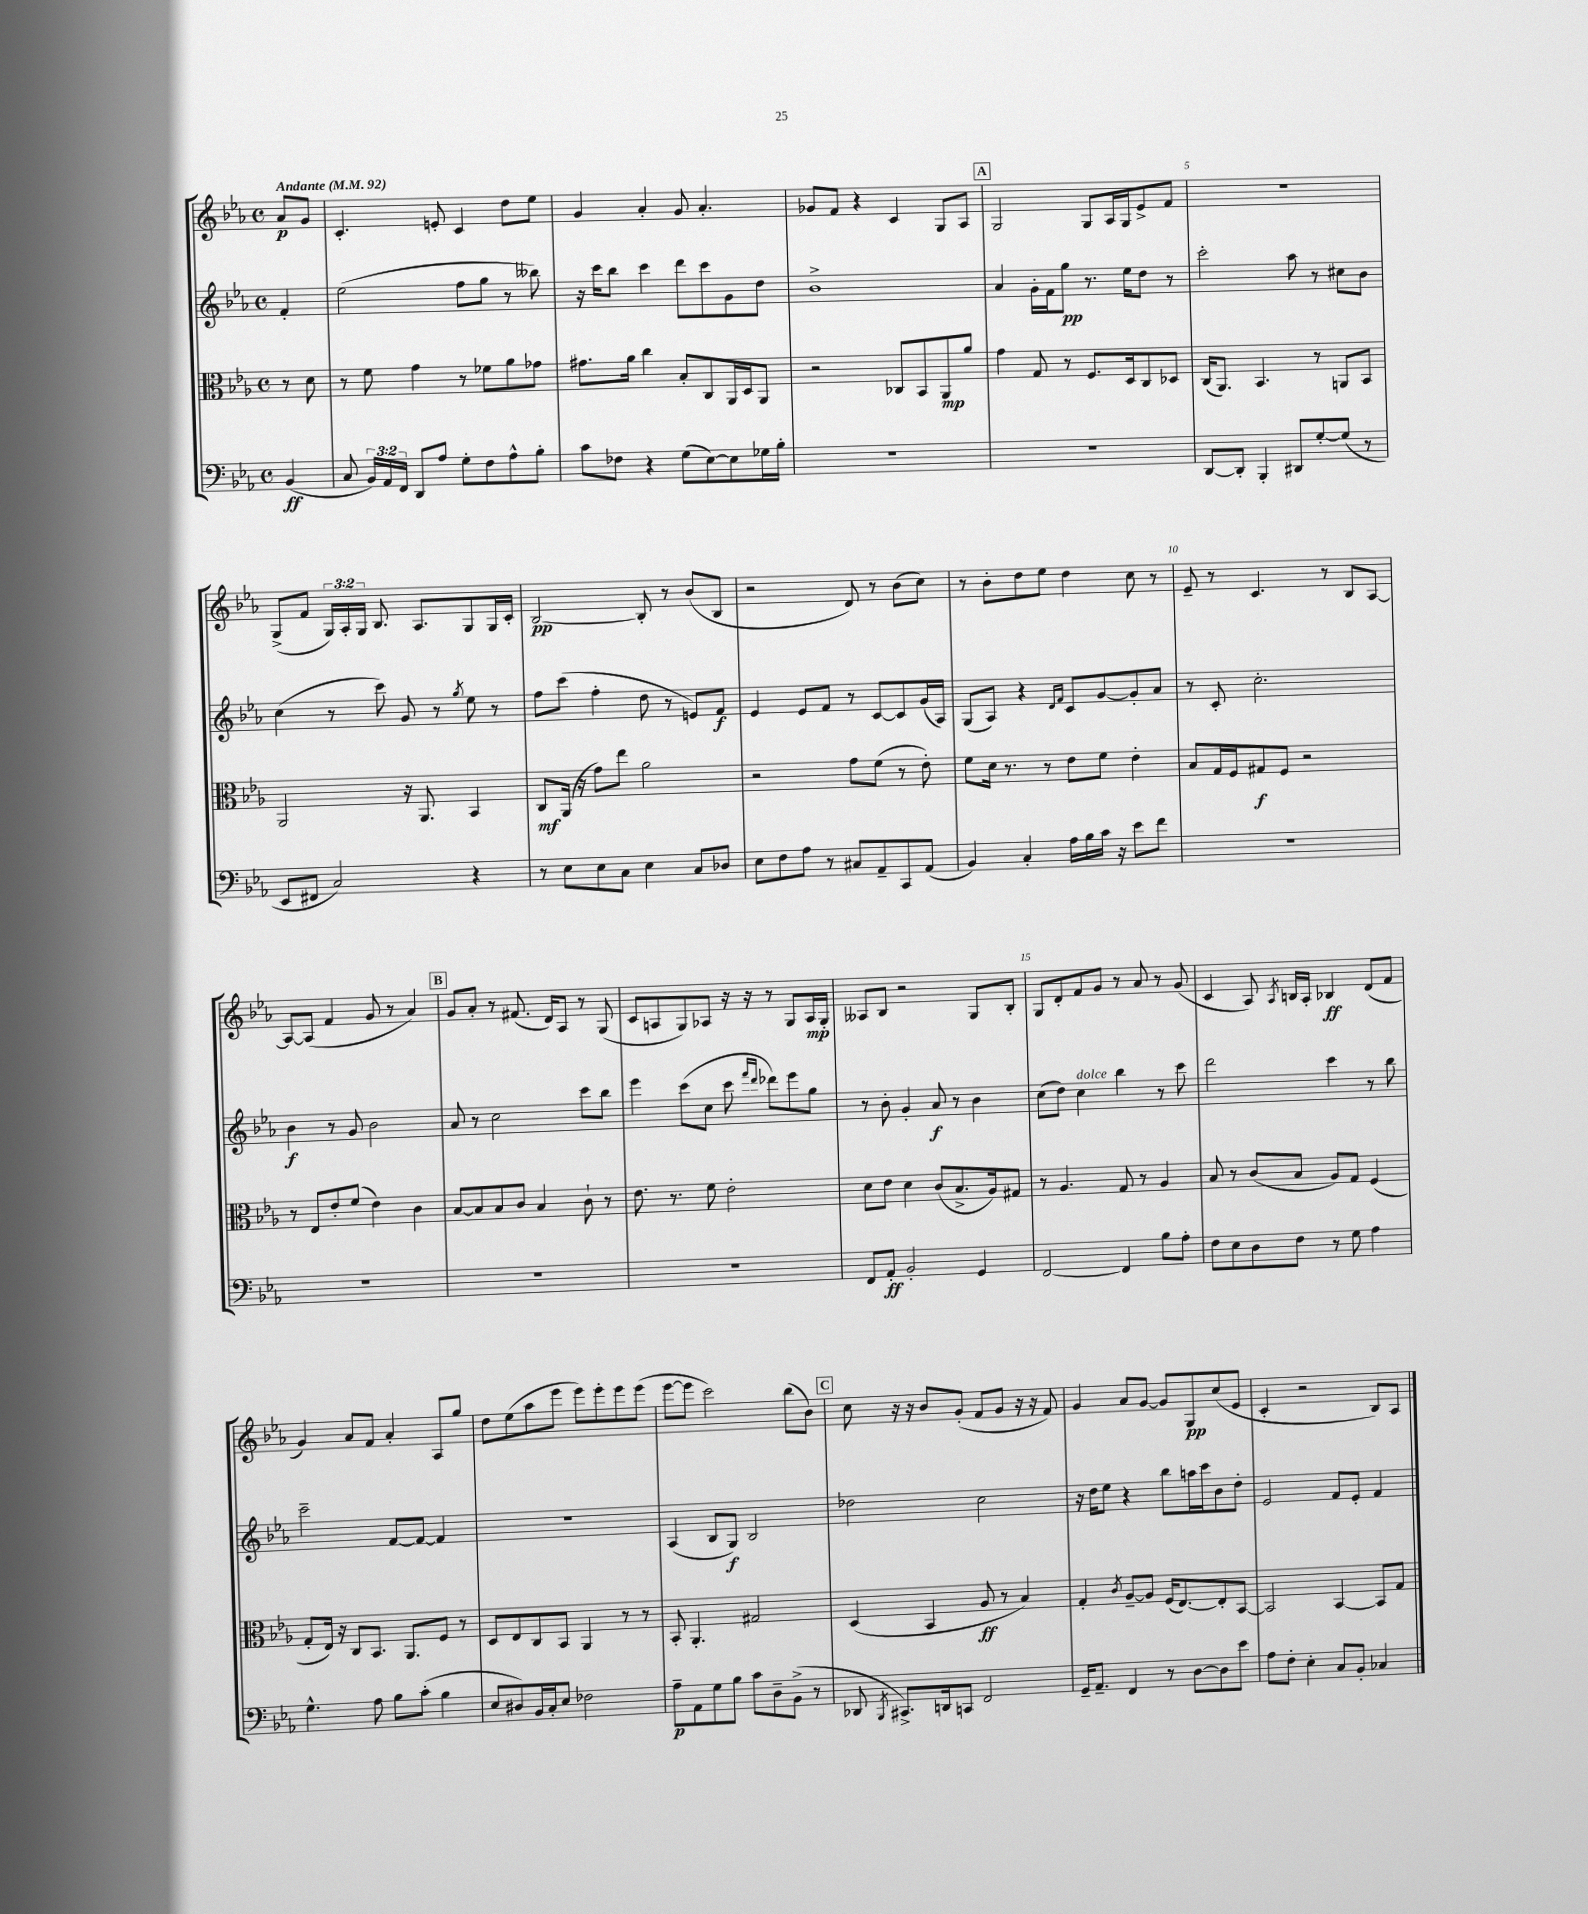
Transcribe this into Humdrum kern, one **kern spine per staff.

**kern	**kern	**kern	**kern
*staff4	*staff3	*staff2	*staff1
*clefF4	*clefC3	*clefG2	*clefG2
*k[b-e-a-]	*k[b-e-a-]	*k[b-e-a-]	*k[b-e-a-]
*M4/4	*M4/4	*M4/4	*M4/4
*met(c)	*met(c)	*met(c)	*met(c)
*MM92	*MM92	*MM92	*MM92
(4BB-	8r	4f'	8a-
.	8d	.	8g
=	=	=	=
8C	8r	(2ee-	4.c'
24BB-)	8f	.	.
24AA-	.	.	.
24FF	.	.	.
8DD	4g	.	.
8A-	.	.	8e'
8G'	8r	8ff	4c
8F	8f-	8gg	.
8A-^^	8a-	8r	8dd
8B-'	8g-	8bb--)	8ee-
=	=	=	=
8c	8.g#	16r	4g
.	.	16ccc	.
8F-	.	8bb-	.
.	16a-	.	.
4r	4cc	4ccc	4a-'
(8G	8B-'	8ddd	8g
[8E-)	8C	8ccc	4.a-'
8E-]	16AA-	8g	.
.	16D	.	.
16G-	8AA-	8dd	.
16B-'	.	.	.
=	=	=	=
1r	2r	1b-^	8g-
.	.	.	8f
.	.	.	4r
.	8C-	.	4c
.	8BB-	.	.
.	8AA-	.	8G
.	8a-	.	8A-
=	=	=	=
1r	4g	4a-	2G
.	8G	16g'	.
.	.	16f	.
.	8r	8gg	.
.	8.F	8.r	8G
.	.	.	16A-
.	16D	16ee-	16G
.	8C	8dd	8e-^
.	8D-	8r	8f
=	=	=	=
[8DD	(16C	2ccc'	1r
.	8.AA-)	.	.
8DD']	.	.	.
4BBB-'	4.BB-	.	.
8DD#	.	8aa-	.
[8G'	8r	8r	.
(8G]	8AA	8cc#	.
8r	8BB-	8b-	.
=	=	=	=
8EE-	2AA-	(4cc	(8G^
8FF#	.	.	8f
2C)	.	8r	24G)
.	.	.	24A-'
.	.	.	24G
.	.	8ccc)	8.B-
.	16r	8g	.
.	8.AA-	.	8.A-
.	.	8r	.
.	.	8qgg	.
4r	4BB-	8ee-	8G
.	.	8r	16G
.	.	.	16c'
=	=	=	=
8r	8C	8ff	[2B-
8E-	(16AA-	(8ccc	.
.	16r	.	.
8E-	8g)	4ff'	.
8C	8ee-	.	.
4E-	2a-	8dd	8B-']
.	.	8r	8r
8C	.	8e)	(8b-
8D-	.	8f	8B-
=	=	=	=
8E-	2r	4e-	2r
8F	.	.	.
8A-	.	8e-	.
8r	.	8f	.
8C#	8g	8r	8d)
8AA-~	(8f	[8c	8r
8CC	8r	8c]	(8b-
(8AA-	8e-')	(16g	8cc)
.	.	16A-)	.
=	=	=	=
4BB-)	8f	(8G	8r
.	16d	8A-)	8b-'
.	8.r	.	.
4C'	.	4r	8dd
.	8r	.	8ee-
.	.	16qqd	.
.	.	16qqf	.
16A-	8e-	8c	4dd
16B-	.	.	.
16c	8f	[8g	.
16r	.	.	.
8e-	4e-'	8g']	8cc
8f	.	8a-	8r
=	=	=	=
1r	8B-	8r	8e-~
.	16G	8c'	8r
.	16F	.	.
.	8G#	2.cc'	4.c
.	8F	.	.
.	2r	.	.
.	.	.	8r
.	.	.	8B-
.	.	.	[8A-
=	=	=	=
1r	8r	4b-	8A-_
.	8E-	.	(8A-]
.	8e-'	8r	4f
.	(8f	8g	.
.	4e-)	2b-	8g
.	.	.	8r
.	4c	.	4a-)
=	=	=	=
1r	[8B-	8a-	8g
.	8B-]	8r	8a-'
.	8B-	2cc	8r
.	8c	.	(8.f#
.	4B-	.	.
.	.	.	16d)
.	.	.	8A-
.	8c`	8ccc	8r
.	8r	8bb-	(8G
=	=	=	=
1r	8.e-	4eee-	8c
.	.	.	8A
.	8.r	.	.
.	.	(8ccc	8G)
.	8f	8cc	8A-
.	2e-'	8ccc	16r
.	.	.	16r
.	.	16qqfff	.
.	.	16qqddd	.
.	.	8ddd-)	8r
.	.	8eee-	8G
.	.	8gg	16A-
.	.	.	16G'
=	=	=	=
8FF	8d	8r	8A--
8AA-'	8e-	8b-'	8B-
2BB-'	4d	4g'	2r
.	(8c	8a-	.
.	8.B-^	8r	.
4GG	.	4b-	8G
.	16A-)	.	.
.	8G#	.	8B-'
=	=	=	=
[2FF	8r	(8cc	8G
.	4.A-	8dd)	8d'
.	.	4cc	8f
.	.	.	8g
4FF]	8G	4bb-	8r
.	8r	.	8a-
8B-	4A-	8r	8r
8A-'	.	8ccc	(8g
=	=	=	=
8F	8B-	2ddd	4c
8E-	8r	.	.
8D	(8c	.	8A-)
.	.	.	8qA-
8F	8B-	.	16B
.	.	.	16A-'
8r	8A-)	4ccc	4B-
8G	8G	.	.
4A-	(4F	8r	(8d
.	.	8bb-	8f
=	=	=	=
4.G^^	8G'	2ccc~	4g)
.	16E-)	.	.
.	16r	.	.
.	8C	.	8a-
8A-	8.BB-	.	8f
8B-	.	[8f	4a-'
.	8.AA-	.	.
(8c'	.	8f_	.
4B-	8F	4f]	8A-
.	8r	.	8gg
=	=	=	=
8E-	8D	1r	8dd
8D#)	8E-	.	(8ee-
16BB-	8C	.	8aa-
16C'	.	.	.
8E-	8BB-	.	8eee-
2F-	4AA-	.	8eee-)
.	.	.	8eee-'
.	8r	.	8eee-
.	8r	.	(8eee-
=	=	=	=
8A-~	8BB-'	(4A-	[8eee-
8AA-	4.AA-'	.	8eee-]
8G	.	8B-	2ccc)
8B-	.	8G)	.
8c	2G#	2B-	.
8D~	.	.	.
(8BB-^	.	.	(8bb-
8r	.	.	8b-)
=	=	=	=
8DD-	(4D	2dd-	8cc
8qBBB-	.	.	.
8.CC#^)	.	.	16r
.	.	.	16r
.	4BB-	.	8b-
16DD	.	.	.
8CC	.	.	(8g'
2FF	8A-	2cc	8f
.	8r	.	8g
.	4B-)	.	16r
.	.	.	16r
.	.	.	8f)
=	=	=	=
16GG~	4G'	16r	4g
8.AA-~	.	16dd	.
.	.	8ee-	.
.	8qc	.	.
4FF	[8A-~	4r	8a-
.	8A-]	.	[8g
8r	(16F	8bb-	8g]
.	[8.E-)	.	.
[8D	.	16aa	8G
.	.	16ccc	.
8D]	8E-']	8b-	(8cc
8e-	[8BB-	8dd'	8e-
=	=	=	=
8A-	2BB-]	2e-	4c'
8F'	.	.	.
4E-'	.	.	2r
8C	[4BB-	8f	.
8BB-'	.	8e-'	.
4C-	8BB-]	4f	8B-)
.	8G	.	8A-
==	==	==	==
*-	*-	*-	*-
